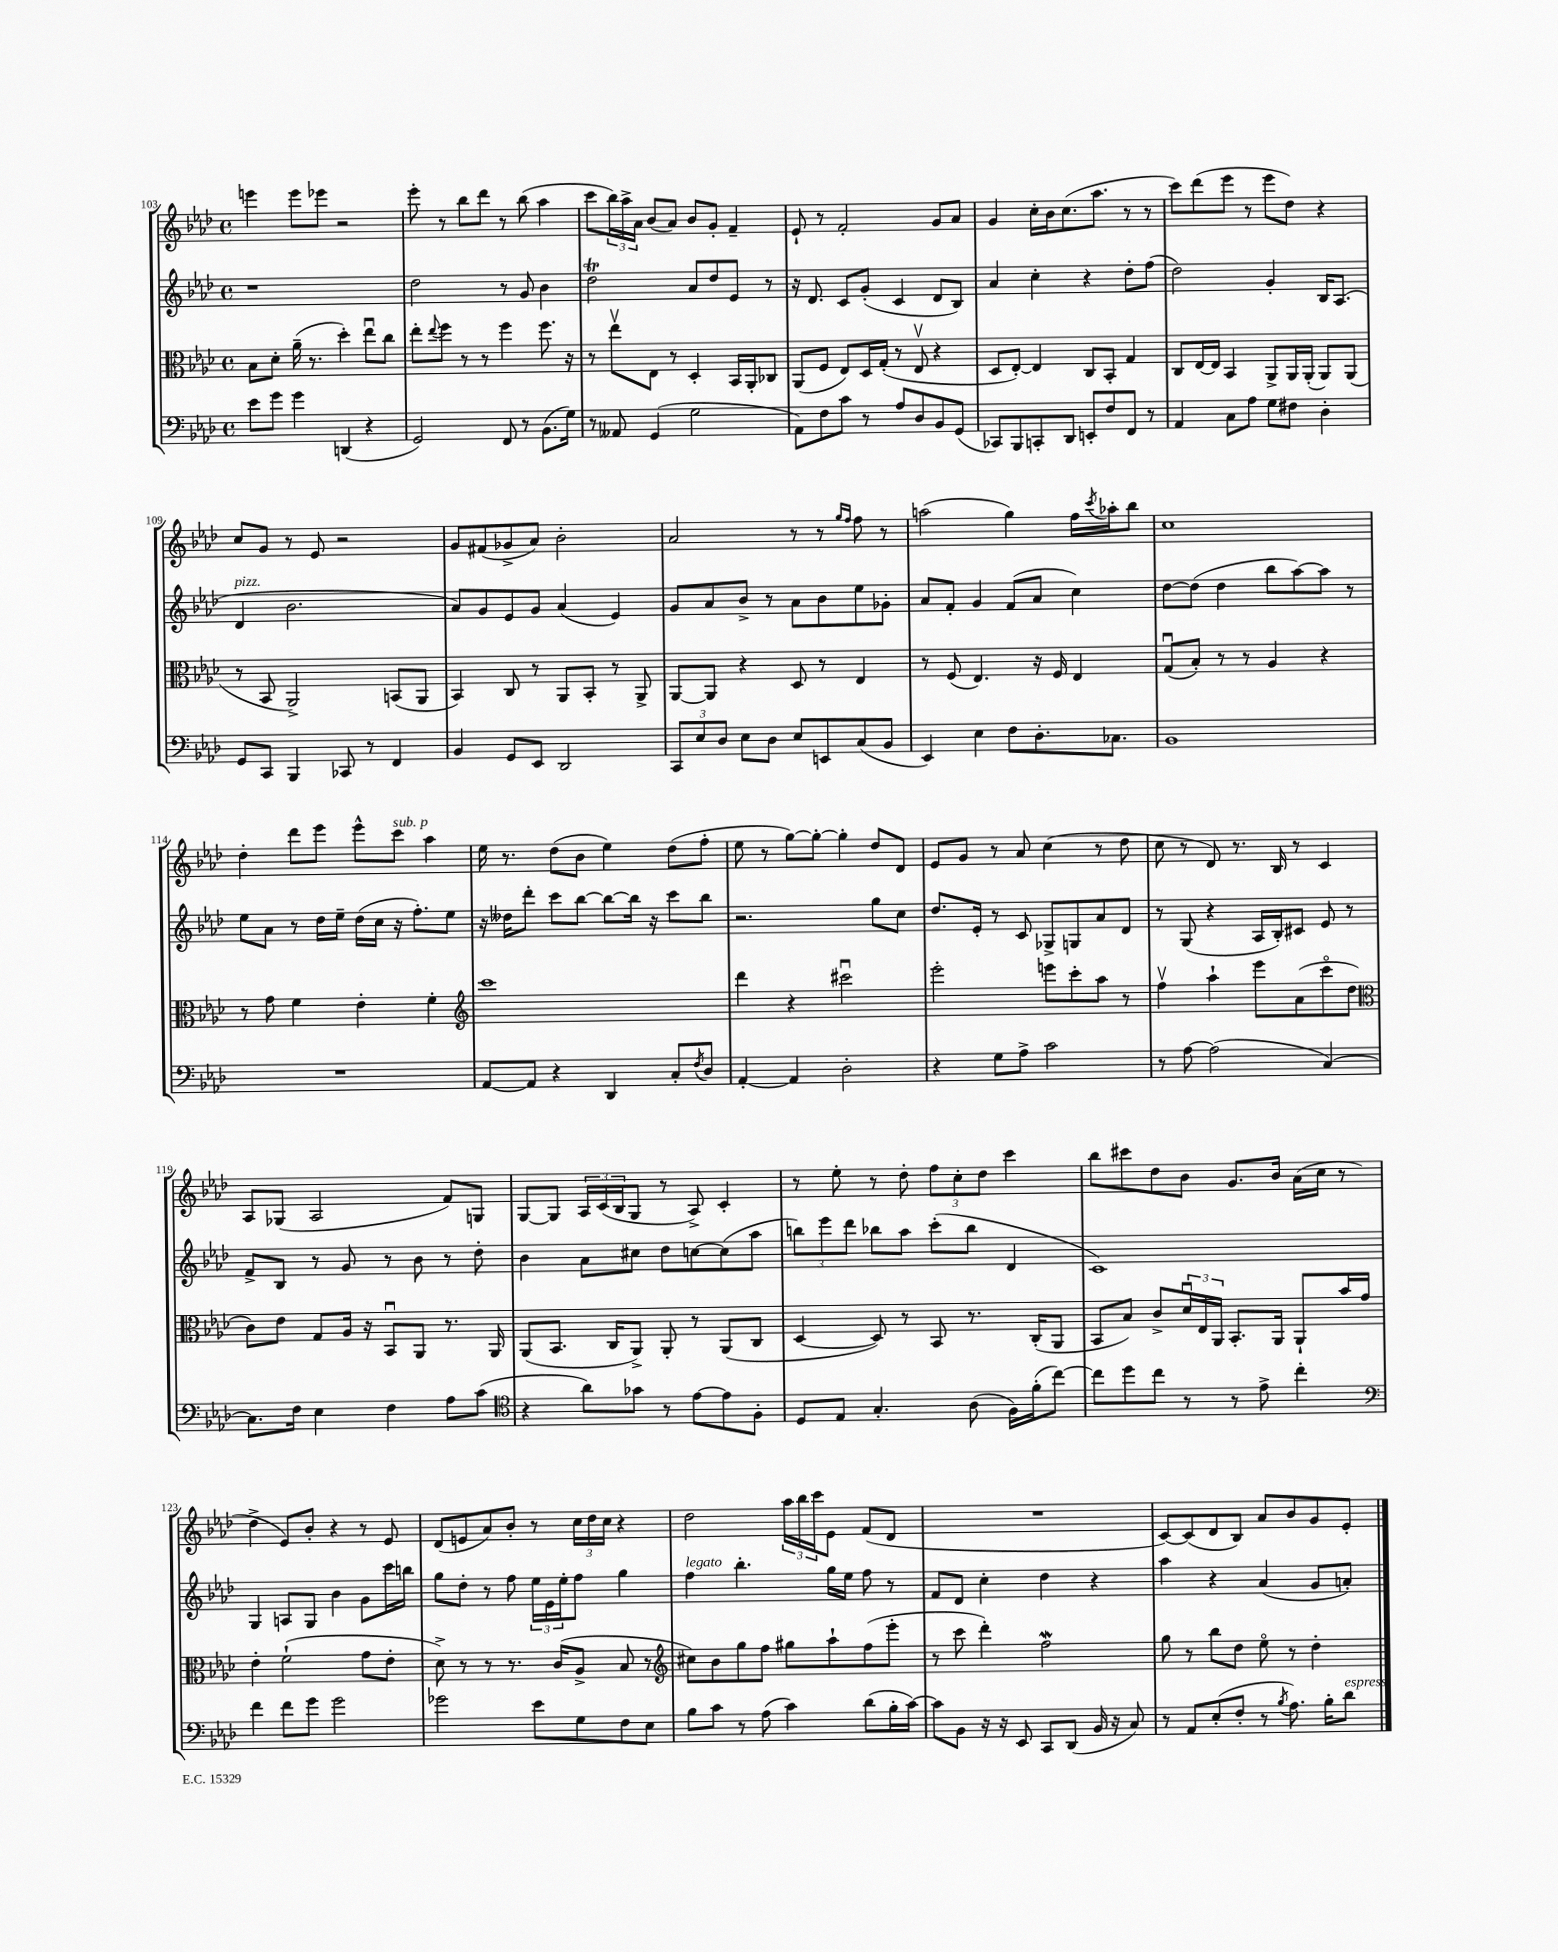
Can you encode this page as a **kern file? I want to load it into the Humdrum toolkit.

**kern	**kern	**kern	**kern
*staff4	*staff3	*staff2	*staff1
*clefF4	*clefC3	*clefG2	*clefG2
*k[b-e-a-d-]	*k[b-e-a-d-]	*k[b-e-a-d-]	*k[b-e-a-d-]
*M4/4	*M4/4	*M4/4	*M4/4
*met(c)	*met(c)	*met(c)	*met(c)
8e-	8B-	1r	4eee
8g	8d-'	.	.
4g	(16a-~	.	8eee
.	8.r	.	.
.	.	.	8eee-
(4DD	4dd-')	.	2r
4r	8ee-u	.	.
.	8cc	.	.
=	=	=	=
2GG)	8ee-'	2dd-	8eee-'
.	8qqee-	.	.
.	8ff	.	8r
.	8r	.	8bb-
.	8r	.	8ddd-
8FF	4ff	8r	8r
8r	.	8g	(8bb-
(8.BB-	8.ff	4b-	4aa-
16G)	16r	.	.
=	=	=	=
8r	8r	2dd-	8ccc
8AA--	8ee-v	.	24bb-)
.	.	.	24aa-^
.	.	.	24a-
(4GG	8E-	.	(8b-
.	8r	.	8a-)
2G	4D-'	8a-	8b-
.	.	8dd-	8g'
.	16BB-	8e-	4f~
.	16AA-'	.	.
.	8C-	8r	.
=	=	=	=
8AA-)	(8AA-	16r	8e-`
.	.	8.d-	.
8F	8F	.	8r
8c	8E-)	8c	2f'
8r	16D-	(8g'	.
.	(16G'	.	.
8A-	8r	4c	.
8D-	8E-v	.	.
8BB-	4r	8d-	8g
(8GG	.	8B-)	8a-
=	=	=	=
8CC-)	8D-	4a-	4g
8BBB-	[8E-')	.	.
8CC'	4E-]	4cc'	16cc'
.	.	.	16b-
8DD-	.	.	(8.cc
8EE'	8C	4r	.
.	.	.	8.aa-
8F	8BB-'	.	.
8FF	4G	8dd-'	8r
8r	.	(8ff	8r
=	=	=	=
4AA-	8C	2dd-)	8ccc)
.	[16E-	.	(8ddd-
.	16E-]	.	.
8C	4BB-	.	8eee-
8A-	.	.	8r
8G	8AA-^	4g'	8eee-
8F#	16AA-	.	8dd-)
.	(16AA-'	.	.
4D-'	8AA-)	16B-	4r
.	.	(8.A-	.
.	(8AA-	.	.
=	=	=	=
8GG	8r	4d-	8cc
8CC	8BB-	.	8g
4BBB-	2AA-^)	2.b-	8r
.	.	.	8e-
8CC-	.	.	2r
8r	.	.	.
4FF	(8BB	.	.
.	8AA-	.	.
=	=	=	=
4BB-	4BB-)	8a-)	8g
.	.	8g	(8f#
8GG	8C	8e-	8g-^
8EE-	8r	8g	8a-)
2DD-	8AA-	(4a-	2b-'
.	8BB-'	.	.
.	8r	4e-)	.
.	8AA-^	.	.
=	=	=	=
12CC	[8AA-	8g	2a-
12E-	.	.	.
.	8AA-]	8a-	.
12D-	.	.	.
8E-	4r	8b-^	.
8D-	.	8r	.
8E-	8D-	8a-	8r
8EE	8r	8b-	8r
.	.	.	16qqgg
.	.	.	16qqff
(8C	4E-	8ee-	8ff
8BB-	.	8g-'	8r
=	=	=	=
4EE-)	8r	8a-	(2aa
.	(8F	8f'	.
4E-	4.E-)	4g	.
8F	.	(8f	4gg)
8.D-'	16r	8a-	.
.	16F	.	.
.	4E-	4cc)	16ff
.	.	.	8qccc
8.C-	.	.	16aa-'
.	.	.	8bb-
=	=	=	=
1BB-	(8Gu	[8dd-	1cc
.	8B-')	(8dd-]	.
.	8r	4dd-	.
.	8r	.	.
.	4A-	8bb-	.
.	.	[8aa-)	.
.	4r	8aa-]	.
.	.	8r	.
=	=	=	=
1r	8r	8ee-	4dd-'
.	8g	8a-	.
.	4f	8r	8ddd-
.	.	16dd-	8eee-
.	.	16ee-~	.
.	4e-'	(16dd-	8eee-^^
.	.	16cc	.
.	.	16r	8ccc
.	.	8.ff')	.
.	4f'	.	4aa-
.	.	8ee-	.
=	=	=	=
*	*clefG2	*	*
[8AA-	1ccc	16r	16ee-
.	.	16dd--	8.r
8AA-]	.	8ddd-'	.
4r	.	8ccc	(8dd-
.	.	[8bb-	8b-
4DD-	.	8bb-_	4ee-)
.	.	16bb-]	.
.	.	16r	.
8C'	.	8ccc	(8dd-
8qF	.	.	.
8D-	.	8bb-	8ff'
=	=	=	=
[4AA-'	4ddd-	2.r	8ee-
.	.	.	8r
4AA-]	4r	.	[8gg)
.	.	.	8gg'_
2D-'	2ccc#u	.	4gg']
.	.	8gg	8dd-
.	.	8cc	8d-
=	=	=	=
4r	2eee-'	8.dd-	8e-
.	.	.	8g
.	.	16e-'	.
8G	.	8r	8r
8A-^	.	8c	8a-
2c	8eee	8G-^	(4cc
.	8ccc'	8G	.
.	8aa-	8a-	8r
.	8r	8d-	8dd-
=	=	=	=
8r	4ffv	8r	8cc
[8A-	.	(8G	8r
(2A-]	4aa-`	4r	8d-)
.	.	.	8.r
.	8eee-	16A-	.
.	.	16B-')	16B-
.	(8a-	8c#	8r
[4C)	8ccco	8e-	4c
.	8dd-	8r	.
=	=	=	=
*	*clefC3	*	*
8.C]	8c)	8f^	8A-
.	8e-	8B-	(8G-
16F	.	.	.
4E-	8G	8r	2A-
.	16A-	8g	.
.	16r	.	.
4F	8BB-u	8r	.
.	8AA-	8b-	.
8A-	8.r	8r	8f)
(8c	.	8dd-'	8G
.	16AA-	.	.
=	=	=	=
*clefC4	*	*	*
4r	(8AA-	4b-	[8G
.	8.BB-	.	8G]
8a-)	.	8a-	24A-
.	.	.	(24c
.	16C	.	.
.	.	.	24B-
8g-	8AA-^)	8cc#	8G
8r	8AA-'	8dd-	8r
[8e-	8r	[8cc	8A-^)
8e-]	(8AA-	(8cc]	4c'
8F'	8C	8aa-	.
=	=	=	=
8D-	[4D-	12bb)	8r
.	.	12eee-	.
8E-	.	.	8ee-'
.	.	12ddd-	.
4.G'	8D-])	8bb-	8r
.	8r	8aa-	8dd-'
.	8BB-	(8ccc'	12ff
.	.	.	12cc'
(8A-	8.r	8bb-	.
.	.	.	12dd-
16F)	.	4d-	4ccc
(16f'	(16C'	.	.
[8cc)	8AA-	.	.
=	=	=	=
8cc]	8BB-	1c)	8bb-
8dd-	8B-)	.	8ccc#
8cc	8c^	.	8dd-
8r	24d-u	.	8b-
.	24E-	.	.
.	24AA-	.	.
8r	8.BB-'	.	8.g
8e-^	.	.	.
.	16AA-	.	16b-
4cc'	8AA-`	.	(16a-
.	.	.	16cc
.	16b-	.	8r
.	16g	.	.
=	=	=	=
*clefF4	*	*	*
4f	4e-'	4G	4dd-^
8f	(2f`	8A	8e-)
8g	.	8G	8b-'
2g	.	4b-	4r
.	8g	8g	8r
.	8e-'	16ccc	8e-
.	.	16bb	.
=	=	=	=
2g-	8d-^)	8gg	(8d-
.	8r	8dd-'	8e
.	8r	8r	8a-)
.	8.r	8ff	8b-'
8e-	.	24ee-	8r
.	.	24e-	.
.	(16c	.	.
.	.	24ee-'	.
8G	8A-^	8ff	24cc
.	.	.	24dd-
.	.	.	24cc
8F	8B-	4gg	4r
8E-	8r	.	.
=	=	=	=
*	*clefG2	*	*
8B-	8cc#)	4ff	2dd-
8c	8b-	.	.
8r	8gg	4.bb-'	.
(8A-	8ff	.	.
4c)	8gg#	.	24aa-
.	.	.	24bb-
.	.	.	24ccc
.	8aa-`	16gg	8e-
.	.	16ee-	.
(8d-	(8ff	8ff	(8f
16B-'	8eee-'	8r	8d-
[16c)	.	.	.
=	=	=	=
8c]	8r	8f	1r
8BB-	8ccc	8d-	.
16r	4ddd-')	4cc'	.
16r	.	.	.
8EE-	.	.	.
8CC	2ff	4dd-	.
(8DD-	.	.	.
16BB-	.	4r	.
16r	.	.	.
8C)	.	.	.
=	=	=	=
8r	8gg	4aa-	[8c)
8AA-	8r	.	(8c]
(8E-'	8bb-	4r	8d-
8F'	8dd-	.	8B-)
8r	8ee-o	(4a-	8a-
8qB-	.	.	.
8.A-)	8r	.	8b-
.	4dd-'	8g	8g
16B-'	.	.	.
8d-	.	8a')	8e-'
==	==	==	==
*-	*-	*-	*-
